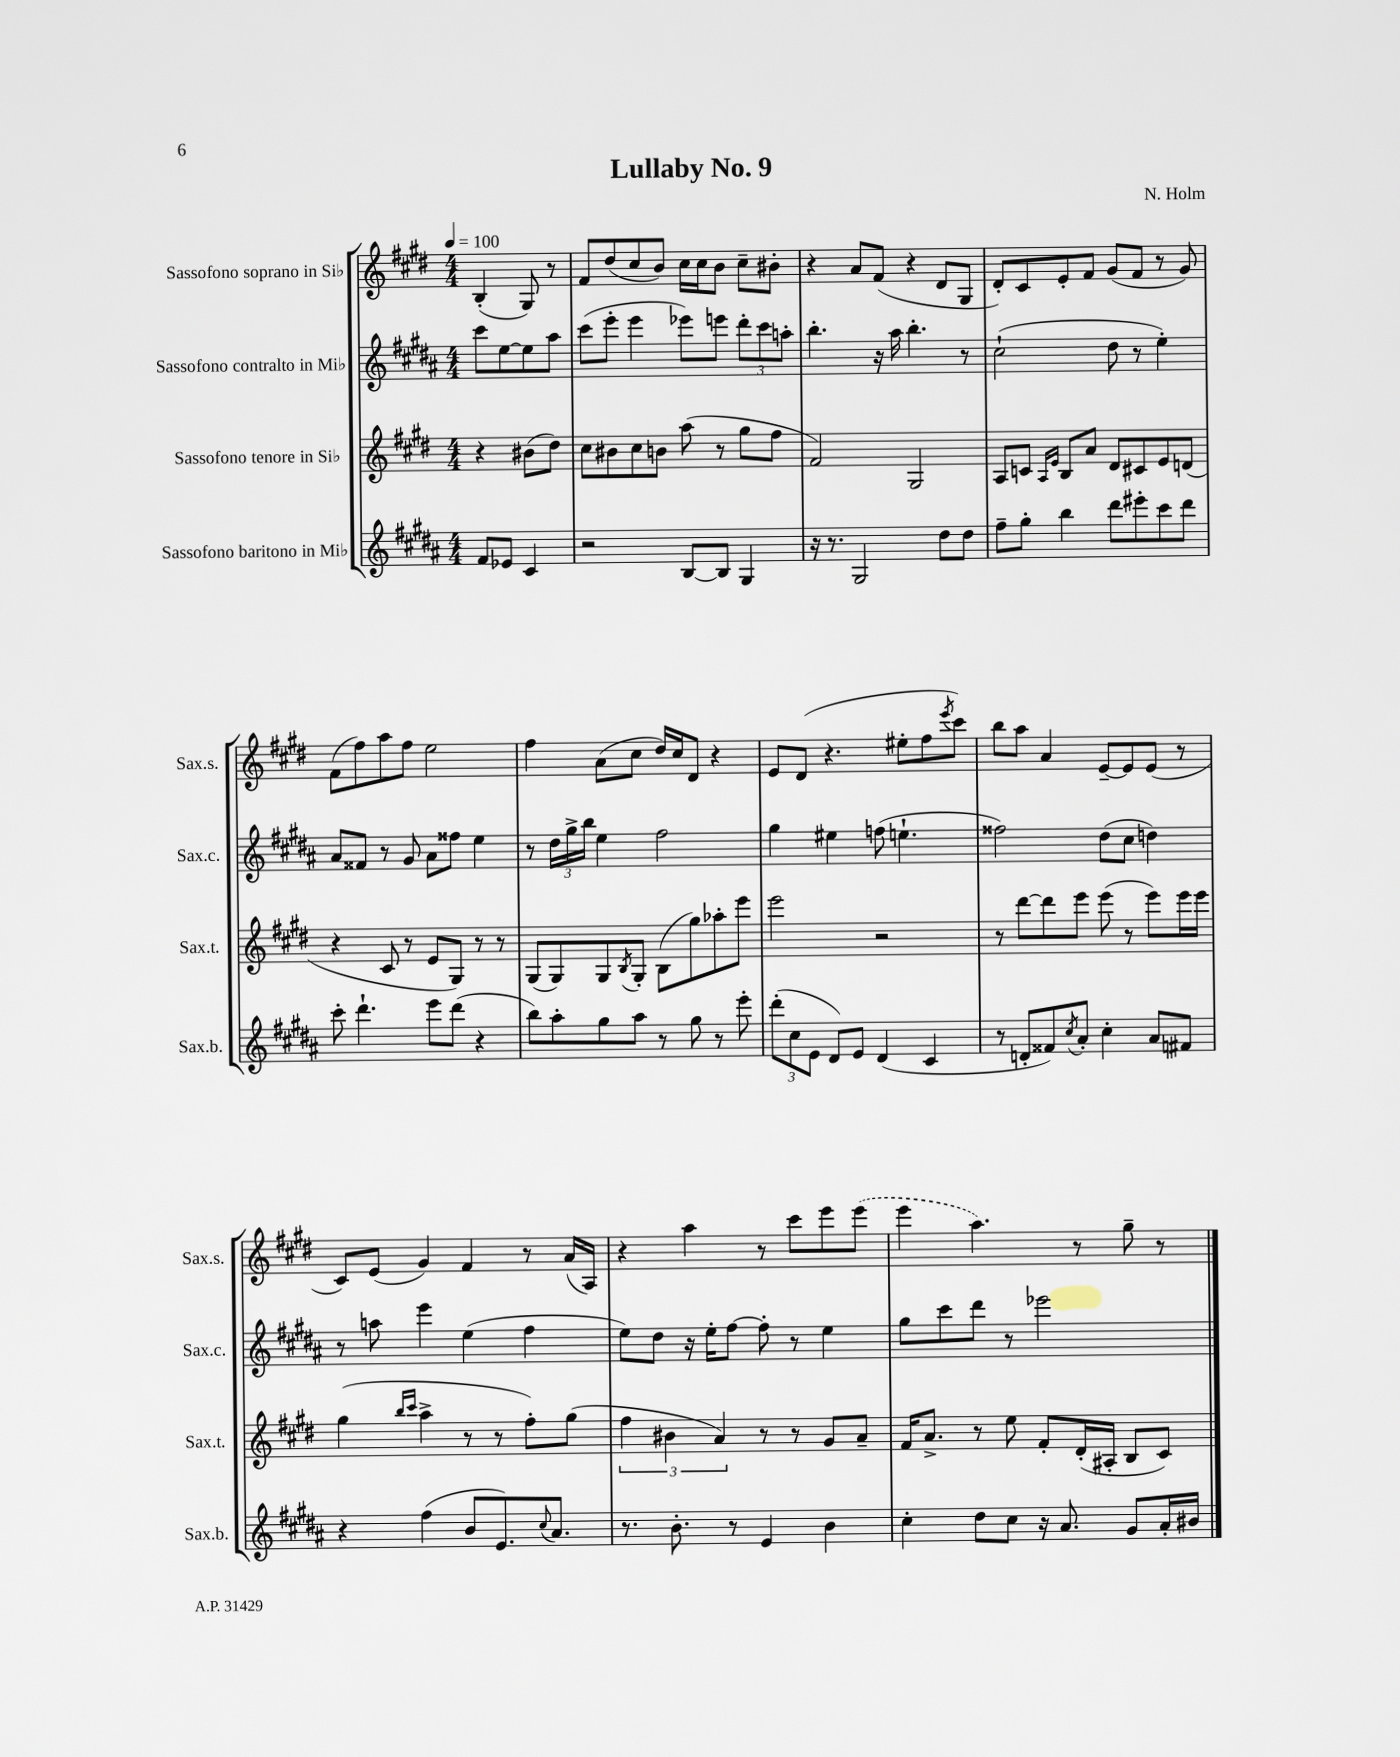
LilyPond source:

\header { title = "Lullaby No. 9" composer = "N. Holm" }
<<
\new StaffGroup <<
\new Staff = "s0" \with { instrumentName = "Sassofono soprano in Sib" shortInstrumentName = "Sax.s." } {
    \clef treble \key e \major \numericTimeSignature \time 4/4 \partial 2 \tempo 4 = 100
    b4-.( gis8) r8 |
    fis'8 dis''8( cis''8 b'8) cis''16 cis''16 b'8 cis''8-- bis'8-. |
    r4 a'8 fis'8( r4 dis'8 gis8 |
    dis'8-.) cis'8 e'8-. fis'8 gis'8( fis'8 r8 gis'8) |
    fis'8( fis''8) a''8 fis''8 e''2 |
    fis''4 a'8( cis''8 dis''16) cis''16 dis'8 r4 |
    e'8 dis'8( r4. eis''8-. fis''8 \acciaccatura { e'''8 } cis'''8) |
    b''8 a''8 a'4 e'8~-- e'8 e'8( r8 |
    cis'8) e'8( gis'4) fis'4 r8 a'16( a16) |
    r4 a''4 r8 cis'''8 e'''8 \once \slurDashed e'''8( |
    e'''4 a''4.) r8 gis''8-- r8 \bar "|." |
}
\new Staff = "s1" \with { instrumentName = "Sassofono contralto in Mib" shortInstrumentName = "Sax.c." } {
    \clef treble \key b \major \numericTimeSignature \time 4/4 \partial 2
    cis'''8 e''8~ e''8 ais''8 |
    cis'''8( e'''8-. e'''4 ees'''8) e'''8 \tuplet 3/2 { dis'''8-. cis'''8 a''8-. } |
    b''4.-. r16 ais''16 b''4.-. r8 |
    cis''2-!( dis''8 r8 e''4-.) |
    ais'8 fisis'8 r8 gis'8 ais'8 fisis''8 e''4 |
    r8 \tuplet 3/2 { dis''16 gis''16-> b''16 } e''4 fis''2 |
    gis''4 eis''4 f''8( e''4.-! |
    fisis''2) dis''8( cis''8 d''4) |
    r8 a''8 e'''4 e''4( fis''4 |
    e''8) dis''8 r16 e''16-. fis''8~ fis''8-. r8 e''4 |
    gis''8 cis'''8 dis'''8 r8 ees'''2 \bar "|." |
}
\new Staff = "s2" \with { instrumentName = "Sassofono tenore in Sib" shortInstrumentName = "Sax.t." } {
    \clef treble \key e \major \numericTimeSignature \time 4/4 \partial 2
    r4 bis'8( dis''8) |
    cis''8 bis'8 cis''8 b'8 a''8( r8 gis''8 fis''8 |
    fis'2) gis2 |
    a8 c'8 \grace { a16 e'16 } b8 a'8 dis'8 cis'8 e'8 d'8( |
    r4 cis'8 r8 e'8 gis8) r8 r8 |
    gis8( gis8) gis8 \acciaccatura { b8 } gis8-. b8( gis''8) aes''8-. e'''8 |
    e'''2 r2 |
    r8 dis'''8~ dis'''8 e'''8 e'''8( r8 e'''8) e'''16 e'''16 |
    gis''4( \grace { b''16 cis'''16 } a''4-> r8 r8 fis''8-.) gis''8( |
    \tuplet 3/2 { fis''4 bis'4 a'4) } r8 r8 gis'8 a'8-- |
    fis'16 a'8.-> r8 e''8 fis'8-. dis'16-.( ais16-. b8 cis'8) \bar "|." |
}
\new Staff = "s3" \with { instrumentName = "Sassofono baritono in Mib" shortInstrumentName = "Sax.b." } {
    \clef treble \key b \major \numericTimeSignature \time 4/4 \partial 2
    fis'8 ees'8 cis'4 |
    r2 b8~ b8 gis4 |
    r16 r8. gis2 dis''8 dis''8 |
    fis''8-- gis''8-. b''4 dis'''8 eis'''8-. cis'''8 dis'''8 |
    cis'''8-. dis'''4.-! e'''8 dis'''8( r4 |
    b''8) ais''8-. gis''8 ais''8 r8 gis''8 r8 e'''8-. |
    \tuplet 3/2 { dis'''8-.( cis''8 e'8 } dis'8) e'8 dis'4( cis'4 |
    r8 d'8-. fisis'8) \acciaccatura { cis''8 } ais'8-. cis''4-. ais'8 fis'8 |
    r4 fis''4( b'8 e'8.) \appoggiatura { cis''8 } ais'8. |
    r8. b'8.-. r8 e'4 b'4 |
    cis''4-. dis''8 cis''8 r16 ais'8. gis'8 ais'16-. bis'16 \bar "|." |
}
>>
>>
\layout { \context { \Score \remove "Bar_number_engraver" } }
